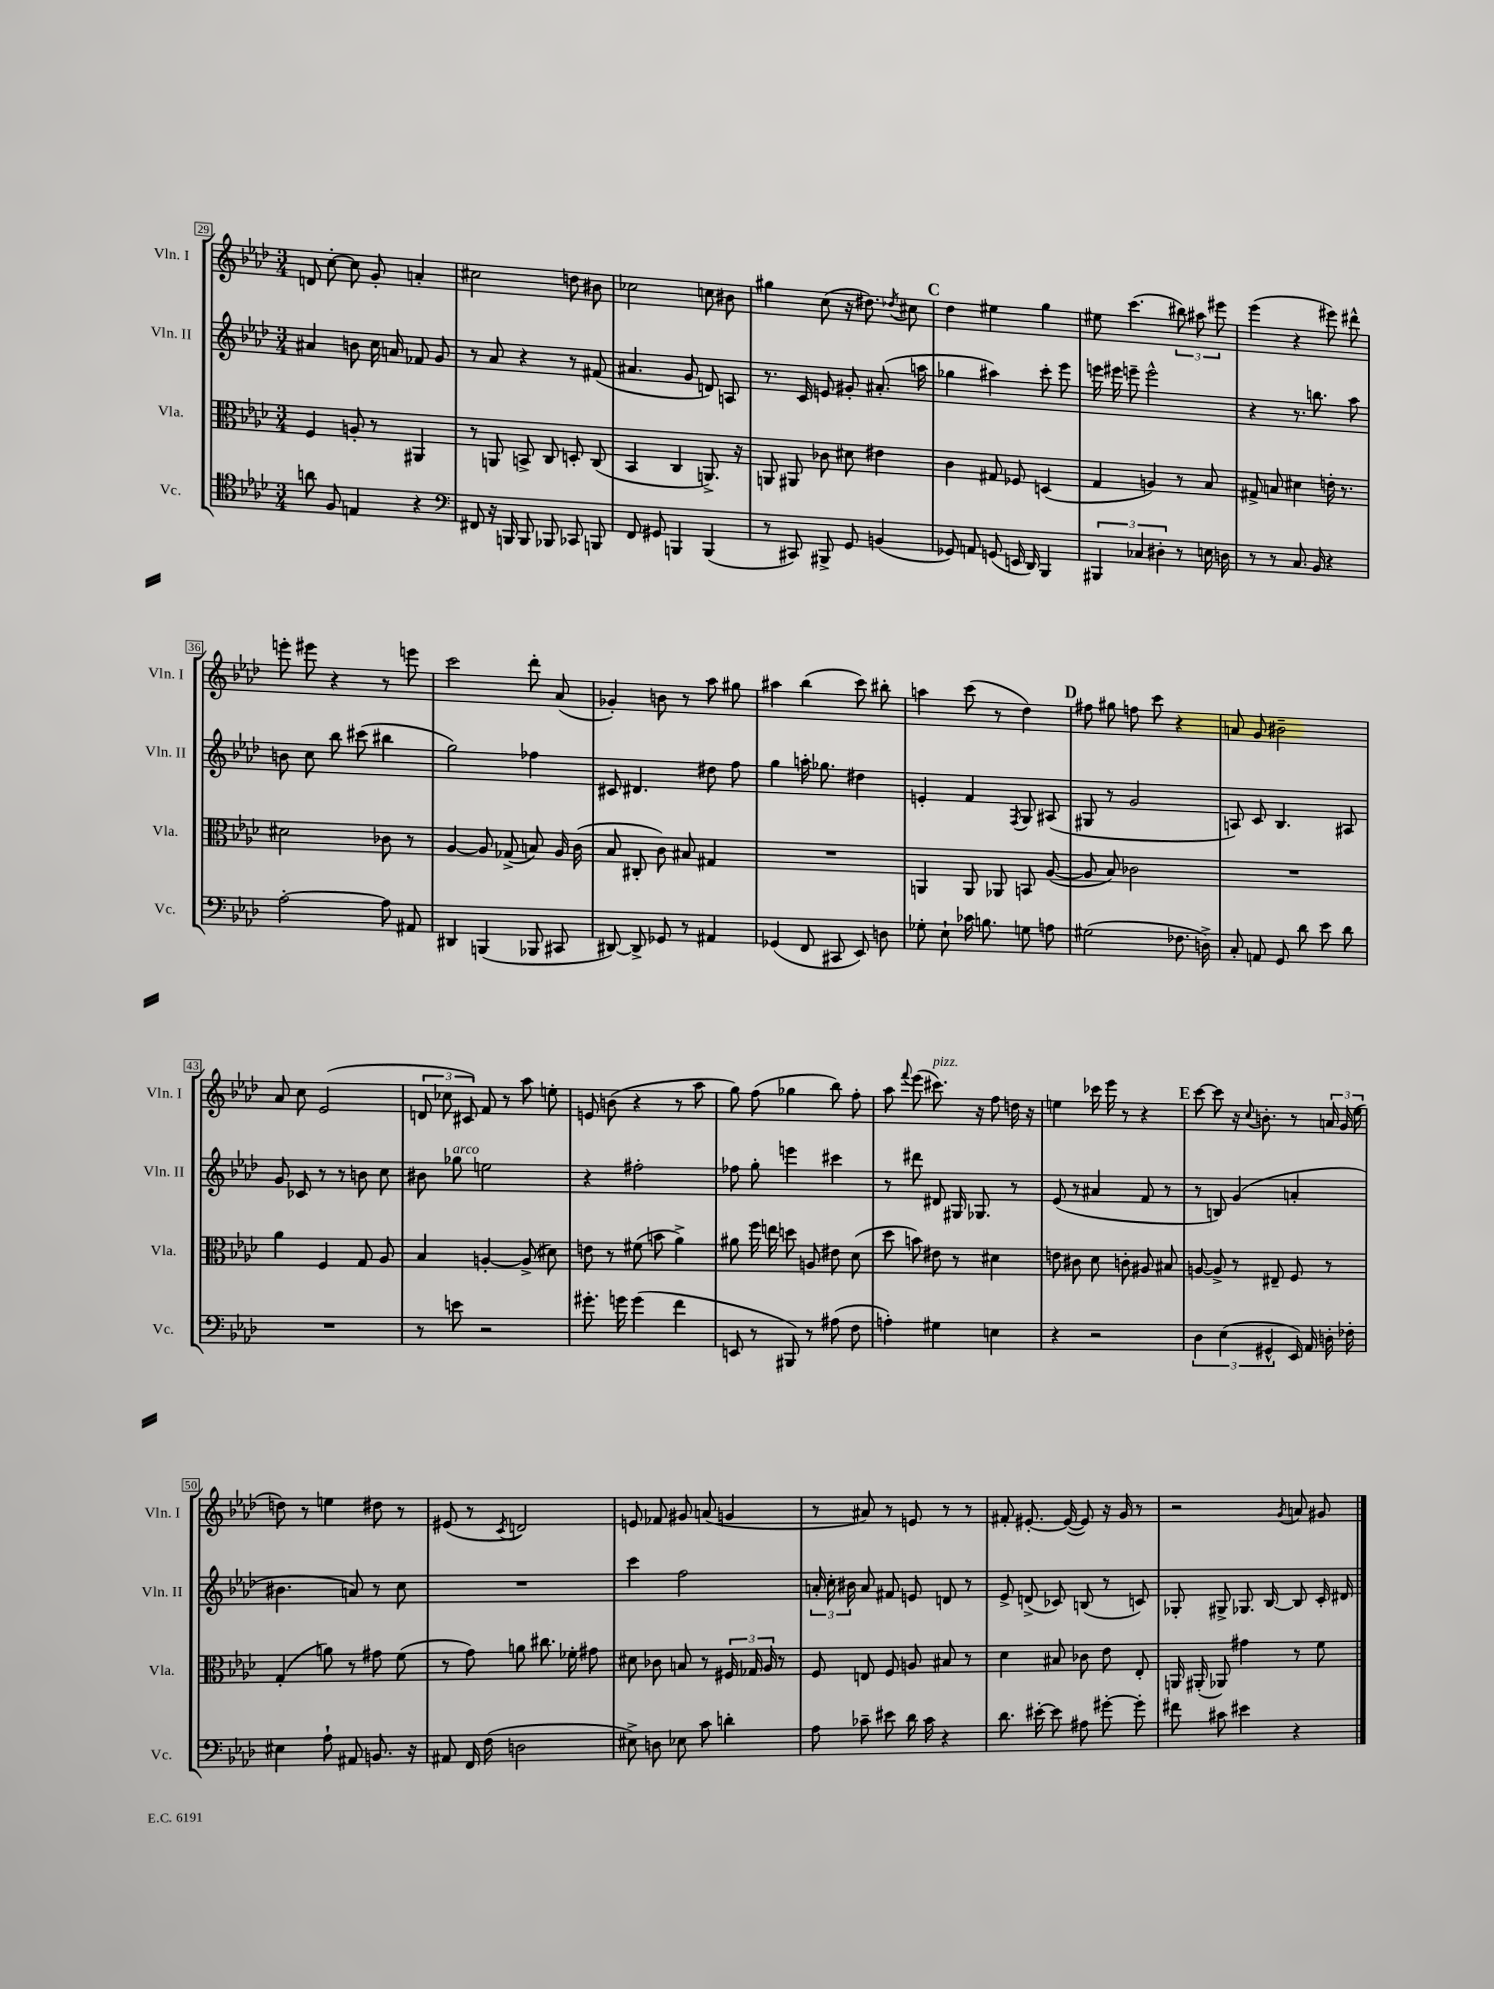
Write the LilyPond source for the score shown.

<<
\new StaffGroup <<
\new Staff = "s0" \with { instrumentName = "Vln. I" shortInstrumentName = "Vln. I" } {
    \clef treble \key aes \major \numericTimeSignature \time 3/4
    \autoBeamOff d'8 c''8~-. c''8 g'8-. a'4-. |
    cis''2 d''8 bis'8 |
    ces''2 c''8 bis'8 |
    gis''4 c''8( r16 dis''8.) \acciaccatura { des''8 } cis''8 |
    \mark \markup { \bold "C" } des''4 eis''4 g''4 |
    eis''8 c'''4.( \tuplet 3/2 { bis''8) ais''8 eis'''8 } |
    ees'''4( r4 eis'''8) dis'''8-^ |
    e'''8-. eis'''8 r4 r8 e'''8 |
    c'''2 des'''8-. aes'8( |
    ges'4-.) b'8 r8 aes''8 gis''8 |
    ais''4 bes''4( c'''8) bis''8-. |
    a''4 c'''8( r8 des''4) |
    \mark \markup { \bold "D" } fis''8 gis''8 f''8 c'''8 r4 |
    a'8 g'8 bis'2-- |
    aes'8 c''8 ees'2( |
    \tuplet 3/2 { d'8 ces''8 cis'8) } f'8 r8 aes''8 e''8-. |
    e'8 b'8( r4 r8 aes''8 |
    g''8) f''8( ges''4 bes''8) f''8-. |
    aes''8 \appoggiatura { f'''8 } ees'''8( cis'''8.^\markup { \italic "pizz." }) r16 f''8 d''16 r16 |
    e''4 ces'''16 ees'''16 r8 r4 |
    \mark \markup { \bold "E" } c'''8~ c'''8 r16 \appoggiatura { c''8 } b'8.-. r8 \tuplet 3/2 { a'16 g'16( ees''16 } |
    d''8) r8 e''4 dis''8 r8 |
    eis'8( r8 \acciaccatura { c'8 } d'2) |
    e'8 fes'8 gis'8 a'8( g'4 |
    r8 ais'8) r8 e'8 r8 r8 |
    fis'8-. eis'8.~-. eis'16~( eis'8) r16 g'16 r8 |
    r2 \acciaccatura { g'8 } a'8 gis'8 \bar "|." |
}
\new Staff = "s1" \with { instrumentName = "Vln. II" shortInstrumentName = "Vln. II" } {
    \clef treble \key aes \major \numericTimeSignature \time 3/4
    \autoBeamOff ais'4 b'8 c''16 a'16 fes'8 g'8 |
    r8 aes'8 r4 r8 fis'8( |
    ais'4. g'8 d'8) a8 |
    r8. c'16 e'8 gis'8-. ais'8.-.( a''16 |
    \mark \markup { \bold "C" } ges''4 ais''4) c'''8-. ees'''8 |
    e'''16 eis'''16 e'''8-- e'''2-^ |
    r4 r8. b''8. aes''8 |
    b'8 c''8 bes''8 cis'''8( bis''4 |
    g''2) fes''4 |
    cis'8 dis'4. dis''8 f''8 |
    g''4 a''16-. ges''8. dis''4 |
    e'4-. f'4 \acciaccatura { f8 } g8 ais8( |
    \mark \markup { \bold "D" } gis8 r8 g'2 |
    a8) c'8 bes4. ais8 |
    g'8 ces'8 r8 r8 b'8 c''8 |
    bis'8 ges''8^\markup { \italic "arco" } e''2 |
    r4 fis''2-. |
    fes''8 g''8-. e'''4 cis'''4 |
    r8 dis'''8 dis'8 gis16 ges8. r8 |
    ees'8( r8 ais'4 f'8 r8 |
    \mark \markup { \bold "E" } r8 b8) g'4( a'4-. |
    bis'4. a'8) r8 c''8 |
    R2. |
    c'''4 f''2 |
    \tuplet 3/2 { a'16-. c''16-. bis'16 } a'8 fis'8 e'8 d'8 r8 |
    ees'8-> d'8->( ces'8) b8( r8 c'8) |
    ges8-. gis8-> ges8. bes16~ bes8 c'16-. dis'16 \bar "|." |
}
\new Staff = "s2" \with { instrumentName = "Vla." shortInstrumentName = "Vla." } {
    \clef alto \key aes \major \numericTimeSignature \time 3/4
    \autoBeamOff f4 a8-. r8 ais,4 |
    r8 a,8 b,8-> c8 d8-. c8( |
    bes,4 c4 a,8.->) r16 |
    a,8 ais,8 ces'8 dis'8 eis'4 |
    \mark \markup { \bold "C" } c'4 gis8 fes8 d4( |
    g4 a4) r8 bes8 |
    gis8-> b8 dis'4 e'16-. r8. |
    dis'2 ces'8 r8 |
    aes4~ aes8 ges8->( b8) aes16 c'16( |
    bes8 cis8-. c'8) bis8 gis4 |
    R2. |
    a,4 a,8 aes,8 b,8 aes8~( |
    \mark \markup { \bold "D" } aes8 bes8) ces'2 |
    R2. |
    aes'4 f4 g8 aes8 |
    bes4 a4~-. a8->( dis'8) |
    e'8 r8 fis'8( b'8 aes'4->) |
    ais'8 f''16 e''16 d''8 a8 eis'8 des'8( |
    des''8 b'8) eis'8 r8 dis'4 |
    e'8 cis'8 des'8 c'8-. ais8 bis8 |
    \mark \markup { \bold "E" } a8~ a8-> r8 eis8-- f8 r8 |
    g4-.( a'8) r8 gis'8 f'8( |
    r8 g'8) a'8 cis''8. fes'16-. gis'8 |
    dis'8 ces'8 b8 r8 \tuplet 3/2 { fis16 ges16 aes16 } r8 |
    f8 e8 f8 a8 bis8 r8 |
    des'4 bis8 ces'8 ees'8 ees8-. |
    a,16 ais,16-.( aes,8) gis'4 r8 f'8 \bar "|." |
}
\new Staff = "s3" \with { instrumentName = "Vc." shortInstrumentName = "Vc." } {
    \clef tenor \key aes \major \numericTimeSignature \time 3/4
    \autoBeamOff a'8 f8 e4 r4 |
    \clef bass fis,8 r16 b,,16 b,,8 bes,,8 ces,8 b,,8 |
    f,8 gis,8 b,,4 b,,4( |
    r8 cis,8) bis,,8-> g,8 b,4( |
    \mark \markup { \bold "C" } ges,8) a,8 g,8( e,16 des,16) bes,,4 |
    \tuplet 3/2 { bis,,4 ces4 dis4-. } r8 e16 d16 |
    r8 r8 c8. bes,16 r4 |
    aes2~-. aes8 ais,8 |
    dis,4 b,,4( bes,,8 cis,8 |
    dis,8~) dis,8-> ges,8 r8 ais,4 |
    ges,4( f,8 cis,8 ees,8) d8 |
    ges8-. ees8-! ces'16 b8. g8 a8 |
    \mark \markup { \bold "D" } gis2( fes8. d16->) |
    c8-. a,8 g,8 des'8 ees'8 des'8 |
    R2. |
    r8 e'8 r2 |
    gis'8.-. g'16 g'4( f'4 |
    e,8 r8 bis,,8) r8 ais8( f8 |
    a4-.) gis4 e4 |
    r4 r2 |
    \mark \markup { \bold "E" } \tuplet 3/2 { des4 ees4( gis,4-^ } ees,16) aes,16 d16-. fes16-. |
    eis4 aes8-! ais,8 b,8. r16 |
    ais,8 f,16 f16( d2 |
    eis8->) d8 ees8 c'8 d'4-. |
    aes8 ces'8-- eis'8 des'16 ces'16 r4 |
    des'8. eis'16~-. eis'8 ais8 gis'8~-. gis'8-. |
    fis'8 cis'8 eis'4 r4 \bar "|." |
}
>>
>>
\layout { \context { \Score currentBarNumber = #29 \override BarNumber.stencil = #(make-stencil-boxer 0.1 0.3 ly:text-interface::print) } }
